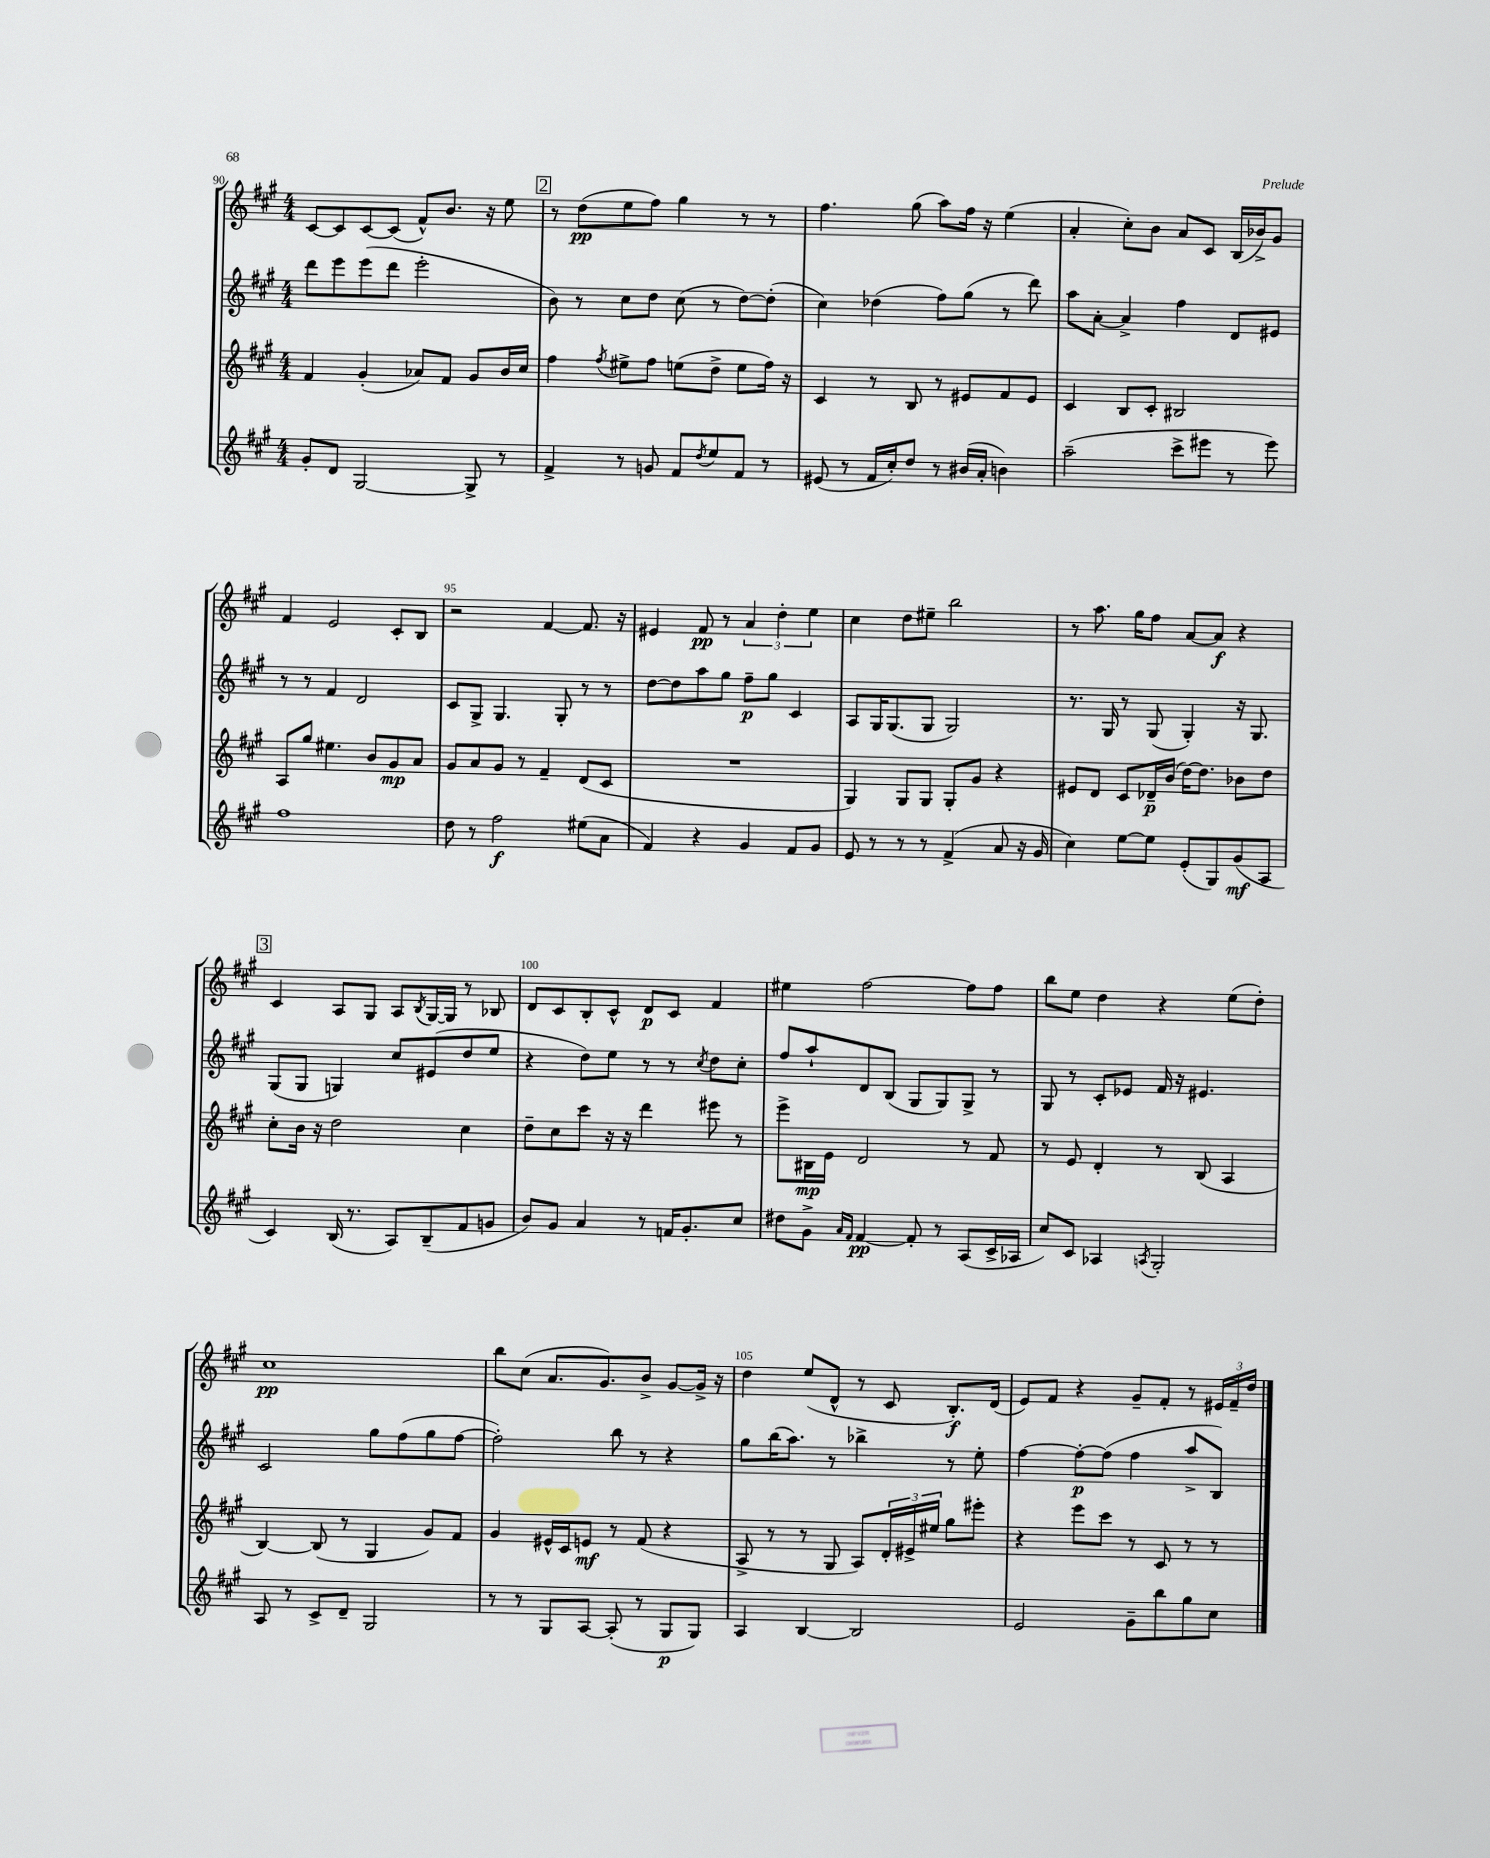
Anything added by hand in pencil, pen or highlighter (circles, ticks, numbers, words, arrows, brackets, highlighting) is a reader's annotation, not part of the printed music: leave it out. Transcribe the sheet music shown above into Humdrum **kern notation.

**kern	**kern	**kern	**kern
*staff4	*staff3	*staff2	*staff1
*clefG2	*clefG2	*clefG2	*clefG2
*k[f#c#g#]	*k[f#c#g#]	*k[f#c#g#]	*k[f#c#g#]
*M4/4	*M4/4	*M4/4	*M4/4
8g#'	4f#	8ddd	[8c#
8d	.	8eee	8c#]
[2G#	(4g#'	(8eee	[8c#
.	.	8ddd	(8c#]
.	8a-)	2eee'	8f#^^)
.	8f#	.	8.b
8G#^]	8g#	.	.
.	.	.	16r
8r	16b	.	8ee
.	16cc#	.	.
=	=	=	=
4f#^	4ff#	8b)	8r
.	.	8r	(8dd
.	8qff#	.	.
8r	8ee#^	8cc#	8ee
8g	8ff#	8dd	8ff#)
8f#	(8ee	(8cc#	4gg#
8qdd	.	.	.
8ee	8dd^	8r	.
8f#	8ee	[8dd)	8r
8r	16ff#)	(8dd']	8r
.	16r	.	.
=	=	=	=
(8e#	4c#	4cc#)	4.ff#
8r	.	.	.
16f#	8r	(4dd-	.
16cc#')	.	.	.
8dd	8B	.	(8gg#
8r	8r	8ff#)	8aa)
(16b#	8e#	(8gg#	16ff#
16a'	.	.	16r
4b)	8f#	8r	(4ee
.	8e#	8ddd)	.
=	=	=	=
(2aa~	4c#	8aa	4a'
.	.	[8a'	.
.	8B	4a^]	8cc#')
.	8c#'	.	8b
8ccc#^	2B#	4ff#	8a
8eee#	.	.	8c#
8r	.	8d	(16B
.	.	.	16b-^)
8eee#)	.	8e#	8g#
=	=	=	=
1ff#	8A	8r	4f#
.	8gg#	8r	.
.	4.ee#	4f#	2e
.	.	2d	.
.	8b	.	.
.	8g#	.	8c#'
.	8a	.	8B
=	=	=	=
8dd	8g#	8c#	2r
8r	8a	8G#^	.
2ff#	8g#	4.G#	.
.	8r	.	.
.	4f#~	.	[4f#
.	.	8G#'	.
(8ee#	(8d	8r	8.f#]
8a	8c#	8r	.
.	.	.	16r
=	=	=	=
4f#)	1r	[8dd	4e#
.	.	8dd]	.
4r	.	8aa	8f#
.	.	8gg#	8r
4g#	.	8ff#~	6a
.	.	8gg#	.
.	.	.	6dd'
8f#	.	4c#	.
.	.	.	6ee
8g#	.	.	.
=	=	=	=
8e	4G#)	8A	4cc#
8r	.	16G#	.
.	.	(8.G#	.
8r	8G#	.	8dd
8r	8G#	8G#	8ee#~
(4f#^	8G#'	2G#)	2bb
.	8g#	.	.
8a	4r	.	.
16r	.	.	.
16g#	.	.	.
=	=	=	=
4cc#)	8e#	8.r	8r
.	8d	.	8.aa
.	.	16G#	.
[8ee	8c#	8r	.
.	.	.	16gg#
8ee]	16d-~	(8G#	8ff#
.	(16b	.	.
(8e'	[16dd)	4G#')	[8a
.	8.dd]	.	.
8G#)	.	.	8a]
(8g#	8b-	16r	4r
.	.	8.G#	.
8A	8dd	.	.
=	=	=	=
4c#)	8cc#'	(8G#	4c#
.	16b	8G#	.
.	16r	.	.
(16B	2dd	4G)	8A
8.r	.	.	.
.	.	.	8G#
8A)	.	8cc#	8A
.	.	.	8qB
(8B~	.	(8e#	[16G#
.	.	.	16G#]
8f#	4cc#	8dd	8r
8g	.	8ee	8B-
=	=	=	=
8b)	8dd~	4r	8d
8g#	8cc#	.	8c#
4a	8ccc#	8dd)	8B'
.	16r	8ee	8c#^^
.	16r	.	.
8r	4ddd	8r	8d
16f	.	8r	8c#
8.g#'	.	.	.
.	.	8qcc#	.
.	8eee#	8dd	4f#
8cc#	8r	8cc#'	.
=	=	=	=
8dd#	8eee^	8ff#	4ee#
8g#^	16B#	8aa`	.
.	16e	.	.
16qqa	.	.	.
16qqf#	.	.	.
[4f#	2d	8d	[2ff#
.	.	(8B	.
8f#']	.	8G#	.
8r	.	8G#)	.
(8A	8r	8G#^	8ff#]
16c#^	8f#	8r	8ff#
16A-	.	.	.
=	=	=	=
8cc#)	8r	8G#	8bb
8c#	8e	8r	8ee
4A-	4d'	8c#'	4dd
.	.	8e-	.
8qA	.	.	.
2G#'	8r	16f#	4r
.	.	16r	.
.	(8B	4.e#	.
.	4A	.	(8ee
.	.	.	8dd')
=	=	=	=
8A	[4B)	2c#	1cc#
8r	.	.	.
8c#^	(8B]	.	.
8d~	8r	.	.
2G#	4G#	8gg#	.
.	.	(8ff#	.
.	8g#)	8gg#	.
.	8f#	[8ff#	.
=	=	=	=
8r	4g#	2ff#'])	8bb
8r	.	.	(8cc#
8G#	16e#^^	.	8.a
.	16c#	.	.
[8A	8e	.	.
.	.	.	8.g#)
(8A']	8r	8bb	.
8r	(8f#	8r	8b^
8G#	4r	4r	[8g#
8G#)	.	.	16g#^]
.	.	.	16r
=	=	=	=
4A	8A^	8gg#	4dd
.	8r	(16bb	.
.	.	8.aa)	.
[4B	8r	.	(8ee
.	8G#	8r	8d^^
2B]	8A)	4bb-^	8r
.	24d'	.	8c#
.	24e#^	.	.
.	24ee#	.	.
.	8gg#	8r	8.B')
.	8eee#'	8ee'	.
.	.	.	(16d
=	=	=	=
2e	4r	[4ff#	8e)
.	.	.	8f#
.	8eee	8ff#'_	4r
.	8ccc#	(8ff#]	.
8g#~	8r	4ff#	8g#~
8bb	8c#	.	8f#'
8gg#	8r	8aa^	8r
8cc#	8r	8B)	24e#
.	.	.	24f#~
.	.	.	24dd
==	==	==	==
*-	*-	*-	*-
